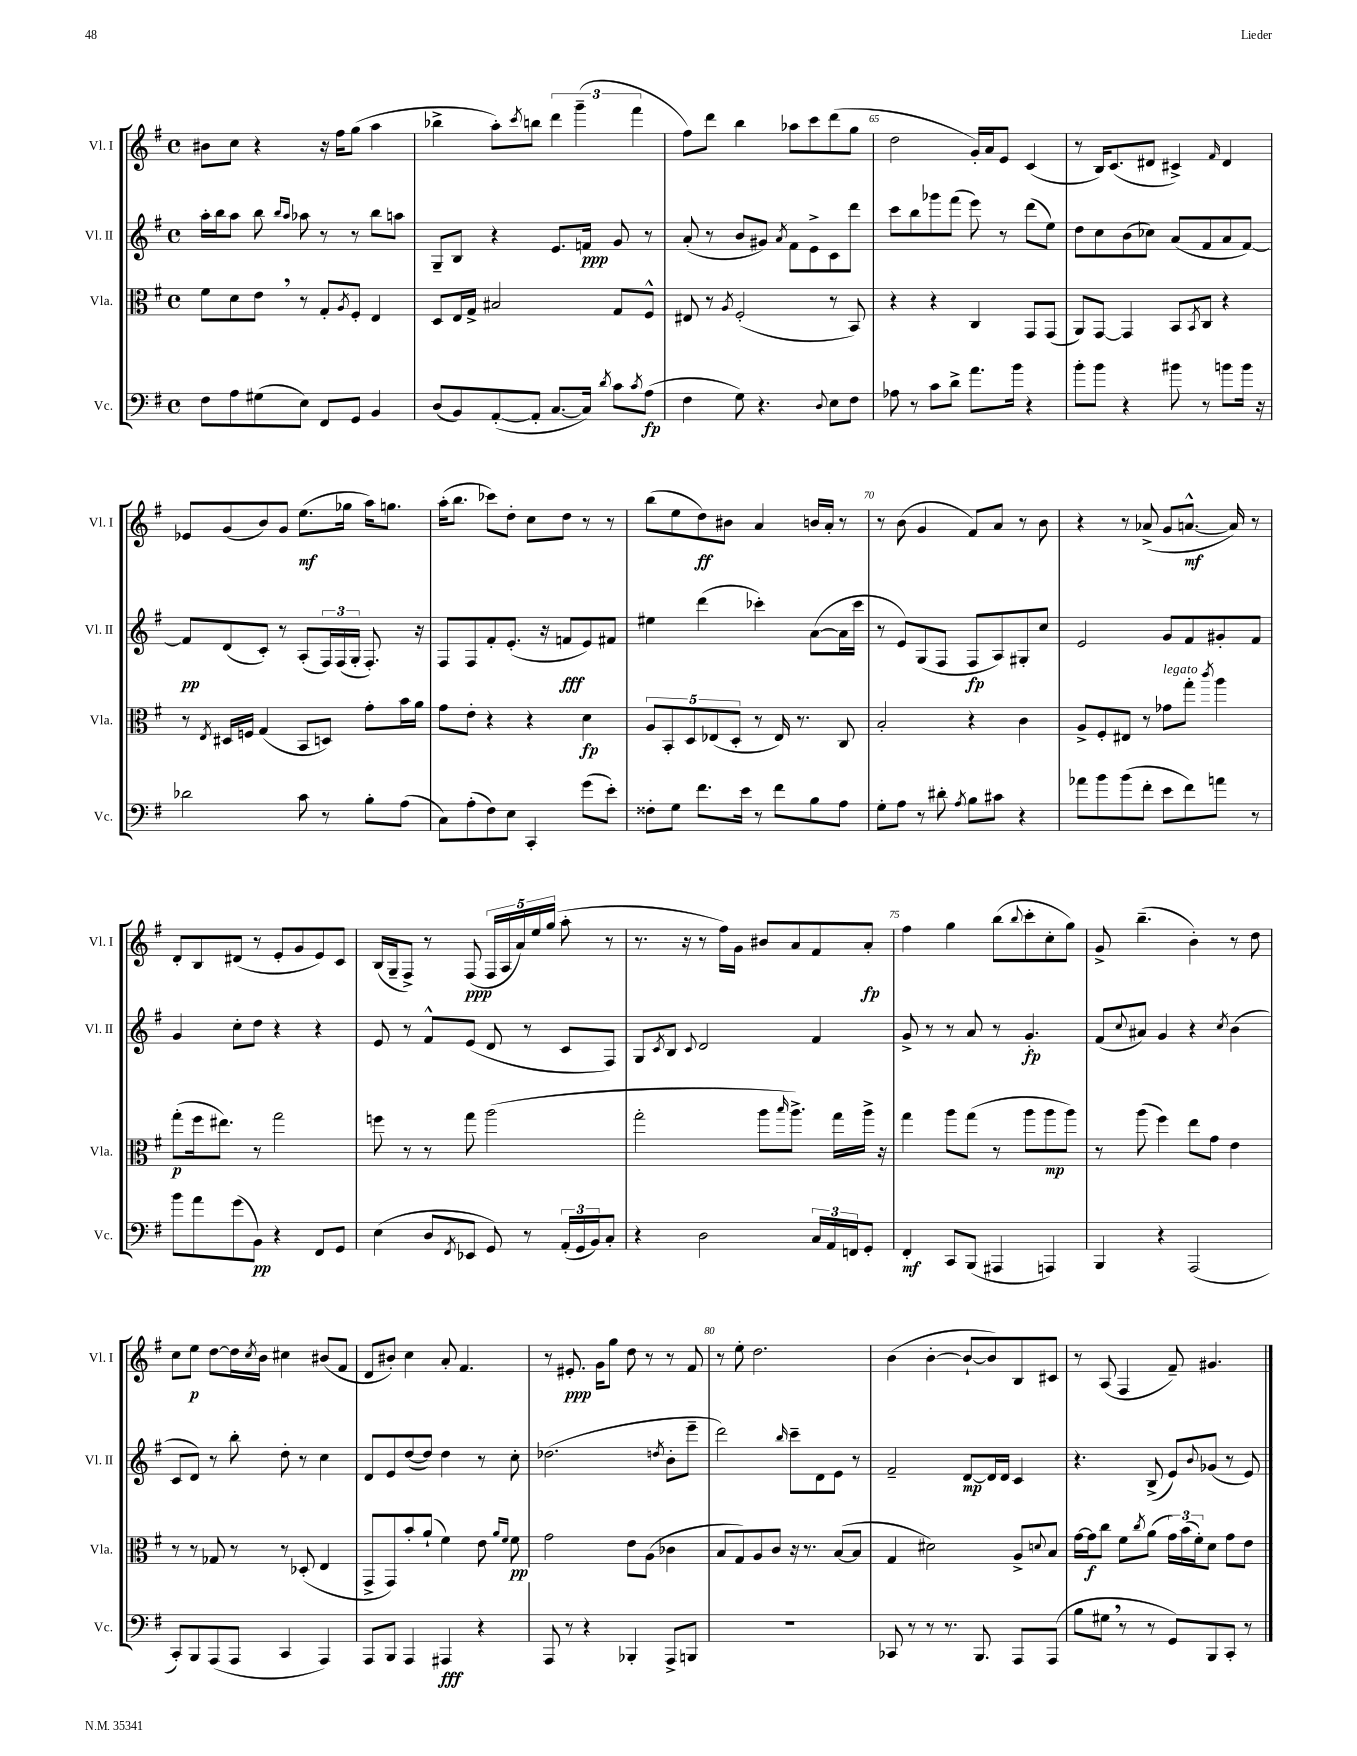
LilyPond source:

<<
\new StaffGroup <<
\new Staff = "s0" \with { instrumentName = "Vl. I" shortInstrumentName = "Vl. I" } {
    \clef treble \key g \major \defaultTimeSignature \time 4/4
    bis'8 c''8 r4 r16 fis''16 g''8( a''4 |
    bes''4-> a''8-.) \acciaccatura { c'''8 } b''8 \tuplet 3/2 { d'''4 g'''4--( fis'''4 } |
    fis''8) d'''8 b''4 aes''8 c'''8 d'''8( g''8 |
    d''2 g'16-.) a'16 e'8 c'4( |
    r8 b16) c'8.( dis'8 cis'4->) \grace { fis'16 } dis'4 |
    ees'8 g'8( b'8) g'8 e''8.\mf( ges''16 a''16) g''8. |
    a''16-.( b''8. ces'''8) d''8-. c''8 d''8 r8 r8 |
    b''8( e''8 d''8\ff) bis'8 a'4 b'16 a'16-. r8 |
    r8 b'8( g'4 fis'8) a'8 r8 b'8 |
    r4 r8 aes'8->( g'8 a'8.~-^\mf a'16) r8 |
    d'8-. b8 dis'8( r8 e'8-. g'8 e'8) c'8 |
    b16( g16-- fis8->) r8 fis8\ppp( \tuplet 5/4 { fis16 a16 a'16) e''16 g''16( } a''8-. r8 |
    r8. r16 r8 fis''16) g'16 bis'8 a'8 fis'8 a'8-.\fp |
    fis''4 g''4 b''8( \appoggiatura { b''8 } c'''8-. c''8-. g''8) |
    g'8-> b''4.--( b'4-.) r8 d''8 |
    c''8 e''8\p d''8~ d''16 \acciaccatura { c''8 } b'16 cis''4 bis'8( fis'8 |
    d'8 bis'8-.) c''4 a'8-. fis'4. |
    r8 eis'8.-.\ppp g'16 g''8 d''8 r8 r8 fis'8 |
    r8 e''8-. d''2. |
    b'4( b'4~-. b'8~-! b'8) b8 cis'8 |
    r8 a8( fis4 fis'8--) gis'4. \bar "|." |
}
\new Staff = "s1" \with { instrumentName = "Vl. II" shortInstrumentName = "Vl. II" } {
    \clef treble \key g \major \defaultTimeSignature \time 4/4
    a''16-. b''16 a''8 b''8 \grace { b''16 a''16 } aes''8 r8 r8 b''8 a''8 |
    g8-- b8 r4 e'8. f'16\ppp g'8 r8 |
    a'8-.( r8 b'8 gis'8) \acciaccatura { a'8 } fis'8 e'8-> c'8 d'''8 |
    c'''8 b''8 ges'''8 fis'''8( e'''8) r8 d'''8( e''8) |
    d''8 c''8 b'8( ces''8) a'8( fis'8 a'8 fis'8~) |
    fis'8\pp d'8( c'8-.) r8 a8-.( \tuplet 3/2 { fis16) fis16( g16-. } fis8.-.) r16 |
    fis8 fis8 fis'8-. e'8.-.( r16 f'8\fff e'8) fis'8 |
    eis''4 d'''4( ces'''4-.) a'8~( a'16 ces'''16 |
    r8 e'8) g8( fis8 fis8\fp a8) gis8-. c''8 |
    e'2 g'8 fis'8 gis'8-. fis'8 |
    g'4 c''8-. d''8 r4 r4 |
    e'8 r8 fis'8-^ e'8( d'8 r8 c'8 fis8) |
    g8 \acciaccatura { c'8 } b8 \appoggiatura { c'8 } d'2 fis'4 |
    g'8-> r8 r8 a'8 r8 g'4.-.\fp |
    fis'8( \appoggiatura { c''8 } ais'8) g'4 r4 \acciaccatura { c''8 } b'4( |
    c'8 d'8) r8 b''8-. d''8-. r8 c''4 |
    d'8 e'8 d''8~( d''8) d''4 r8 c''8-. |
    des''2.( \acciaccatura { d''8 } b'8-. e'''8-- |
    d'''2) \grace { b''16 } c'''8-- d'8 e'8 r8 |
    fis'2-- d'8~\mp d'16 d'16 c'4 |
    r4. b8->( e'8) \appoggiatura { b'8 } ges'8( r8 e'8) \bar "|." |
}
\new Staff = "s2" \with { instrumentName = "Vla." shortInstrumentName = "Vla." } {
    \clef alto \key g \major \defaultTimeSignature \time 4/4
    fis'8 d'8 e'8 \breathe r8 g8-. \acciaccatura { a8 } fis8-. e4 |
    d8 e16 g16-> bis2 g8 fis8-^ |
    eis8 r8 \acciaccatura { a8 } fis2-.( r8 b,8) |
    r4 r4 c4 g,8 g,8( |
    a,8) g,8~ g,4 b,8 \acciaccatura { b,8 } c8 r4 |
    r8 \acciaccatura { e8 } dis16 f16 g4( b,8 d8) g'8-. b'16 a'16 |
    g'8 e'8-. r4 r4 d'4\fp |
    \tuplet 5/4 { a8 b,8-. d8 ees8( d8-. } r8 ees16) r8. c8 |
    b2-. r4 c'4 |
    a8-> fis8-. eis8 r8 ges'8^\markup { \italic "legato" } g''8-. \acciaccatura { c'''8 } a''4 |
    g''8-.\p( fis''16 eis''8.) r8 g''2 |
    f''8 r8 r8 g''8 a''2( |
    g''2-. a''8 \grace { b''16 } a''8.->) g''16 a''16-> r16 |
    g''4 a''8 g''8( r8 a''8 a''8\mp a''8) |
    r8 a''8( fis''4) e''8 g'8 e'4 |
    r8 r8 ges8 r8 r8 des8-.( e4 |
    g,8-> g,8) b'8-. a'8-!( fis'4) e'8 \grace { a'16 fis'16 } fis'8\pp |
    g'2 e'8 a8( ces'4 |
    b8 g8) a8 c'8 r16 r8. b8~( b8 |
    g4 dis'2) a8-> \appoggiatura { d'8 } b8 |
    g'16~ g'16\f c''8 fis'8 \acciaccatura { c''8 } a'8( \tuplet 3/2 { g'16) b'16( fis'16-.) } d'8 g'8 e'8 \bar "|." |
}
\new Staff = "s3" \with { instrumentName = "Vc." shortInstrumentName = "Vc." } {
    \clef bass \key g \major \defaultTimeSignature \time 4/4
    fis8 a8 gis8( e8) fis,8 g,8 b,4 |
    d8( b,8) a,8~-.( a,8-. c8.~ c16) \acciaccatura { d'8 } c'8 \acciaccatura { c'8 } a8\fp( |
    fis4 g8) r4. \appoggiatura { d8 } e8 fis8 |
    aes8 r8 c'8 d'8-> a'8. b'16 r4 |
    b'8-. b'8 r4 bis'8 r8 b'8 b'16 r16 |
    des'2 c'8 r8 b8-. a8( |
    c8) a8-.( fis8) e8 c,4-. g'8( e'8-.) |
    fisis8-. g8 fis'8. e'16 r8 fis'8 b8 a8 |
    g8-. a8 r8 dis'8-. \acciaccatura { a8 } b8 cis'8 r4 |
    aes'8 b'8 b'8( fis'8-. e'8 fis'8) a'8 r8 |
    b'8 a'8 g'8( b,8\pp) r4 fis,8 g,8 |
    e4( d8 \acciaccatura { fis,8 } ees,8 g,8) r8 \tuplet 3/2 { a,16-.( g,16 b,16) } c8-. |
    r4 d2 \tuplet 3/2 { c16 a,16 f,16 } g,8-. |
    fis,4-.\mf c,8 b,,8( ais,,4 a,,4) |
    b,,4 r4 a,,2( |
    c,8-.) b,,8 a,,8( a,,8 c,4 a,,4) |
    a,,8 b,,8 a,,4 ais,,4\fff r4 |
    a,,8 r8 r4 bes,,4-. a,,8-> b,,8 |
    R1 |
    ces,8 r8 r8 r8. b,,8. a,,8 a,,8( |
    b8 gis8 \breathe r8 r8 g,8) b,,8 c,8-. r8 \bar "|." |
}
>>
>>
\layout { \context { \Score currentBarNumber = #62 \override BarNumber.break-visibility = ##(#f #t #t) barNumberVisibility = #(every-nth-bar-number-visible 5) } }
